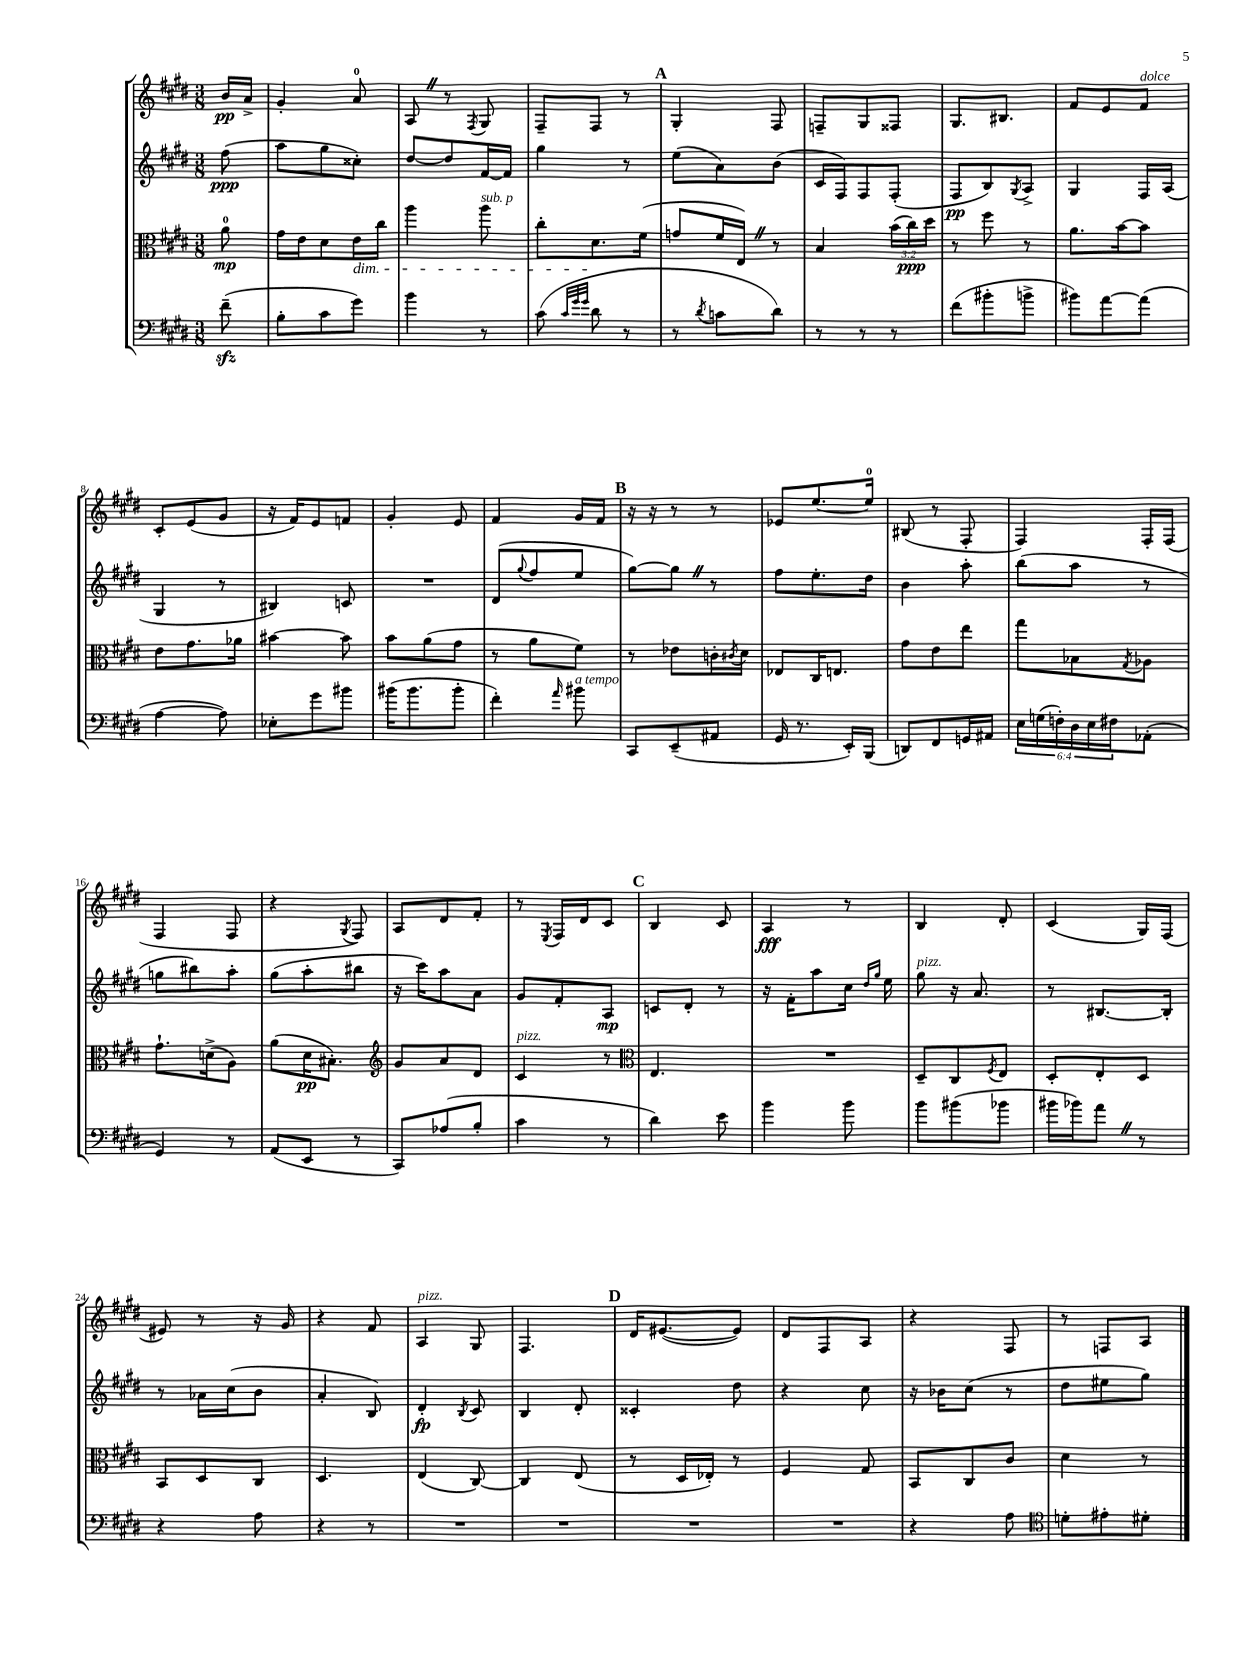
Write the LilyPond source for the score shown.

<<
\new StaffGroup <<
\new Staff = "s0" {
    \clef treble \key e \major \numericTimeSignature \time 3/8 \partial 8
    b'16\pp a'16-> |
    gis'4-. a'8-0 |
    a8 \once \override BreathingSign.text = \markup { \musicglyph "scripts.caesura.straight" } \breathe r8 \acciaccatura { fis8 } gis8 |
    fis8-- fis8 r8 |
    \mark \markup { \bold "A" } gis4-. fis8 |
    f8-- gis8 fisis8 |
    gis8. bis8. |
    fis'8 e'8 fis'8^\markup { \italic "dolce" } |
    cis'8-. e'8( gis'8 |
    r16 fis'16) e'8 f'8 |
    gis'4-. e'8 |
    fis'4 gis'16 fis'16 |
    \mark \markup { \bold "B" } r16 r16 r8 r8 |
    ees'8 e''8.~ e''16-0 |
    bis8( r8 fis8-. |
    fis4) fis16-. fis16( |
    fis4 fis8 |
    r4 \acciaccatura { gis8 } fis8) |
    a8 dis'8 fis'8-. |
    r8 \acciaccatura { e8 } fis16 dis'16 cis'8 |
    \mark \markup { \bold "C" } b4 cis'8 |
    a4\fff r8 |
    b4 dis'8-. |
    cis'4( gis16) fis16( |
    eis'8) r8 r16 gis'16 |
    r4 fis'8 |
    a4^\markup { \italic "pizz." } gis8 |
    fis4. |
    \mark \markup { \bold "D" } dis'16 eis'8.~( eis'8) |
    dis'8 fis8 a8 |
    r4 fis8 |
    r8 f8 a8 \bar "|." |
}
\new Staff = "s1" {
    \clef treble \key e \major \numericTimeSignature \time 3/8 \partial 8
    fis''8\ppp( |
    a''8 gis''8 cisis''8-.) |
    dis''8~ dis''8 fis'16~ fis'16 |
    gis''4 r8 |
    \mark \markup { \bold "A" } e''8( a'8) b'8( |
    cis'16 fis16) fis8 fis8-.( |
    fis8\pp b8) \acciaccatura { gis8 } a8-> |
    gis4 fis16 a16( |
    gis4 r8 |
    bis4) c'8 |
    R4. |
    dis'8( \appoggiatura { gis''8 } fis''8 e''8 |
    \mark \markup { \bold "B" } gis''8~) gis''8 \once \override BreathingSign.text = \markup { \musicglyph "scripts.caesura.straight" } \breathe r8 |
    fis''8 e''8.-. dis''16 |
    b'4 a''8-. |
    b''8( a''8 r8 |
    g''8 bis''8) a''8-. |
    gis''8( a''8-. bis''8 |
    r16 cis'''16) a''8 a'8 |
    gis'8 fis'8-. a8\mp |
    \mark \markup { \bold "C" } c'8 dis'8-. r8 |
    r16 fis'16-. a''8 cis''16 \grace { dis''16 gis''16 } e''16 |
    gis''8^\markup { \italic "pizz." } r16 a'8. |
    r8 bis8.~ bis16-. |
    r8 aes'16 cis''16( b'8 |
    a'4-. b8) |
    dis'4-.\fp \acciaccatura { b8 } cis'8 |
    b4 dis'8-. |
    \mark \markup { \bold "D" } cisis'4-. dis''8 |
    r4 cis''8 |
    r16 bes'16 cis''8( r8 |
    dis''8 eis''8 gis''8) \bar "|." |
}
\new Staff = "s2" {
    \clef alto \key e \major \numericTimeSignature \time 3/8 \override Staff.TupletNumber.text = #tuplet-number::calc-fraction-text \partial 8
    a'8-0\mp |
    gis'16 e'16 dis'8 e'16\dim cis''16 |
    a''4 a''8^\markup { \italic "sub. p" } |
    cis''8-. dis'8.\! fis'16( |
    \mark \markup { \bold "A" } g'8 fis'16 e16) \once \override BreathingSign.text = \markup { \musicglyph "scripts.caesura.straight" } \breathe r8 |
    b4 \tuplet 3/2 { b'16( cis''16\ppp) dis''16 } |
    r8 fis''8 r8 |
    a'8. b'16~ b'8 |
    e'8 gis'8. aes'16 |
    bis'4~ bis'8 |
    b'8 a'8( gis'8 |
    r8 a'8 fis'8) |
    \mark \markup { \bold "B" } r8 ees'8 c'16-. \acciaccatura { cis'8 } dis'16 |
    ees8 cis16 e8. |
    gis'8 e'8 e''8 |
    gis''8 bes8 \acciaccatura { gis8 } aes8 |
    gis'8.-! d'16->( a8) |
    a'8( dis'16\pp bis8.-.) |
    \clef treble gis'8 a'8 dis'8 |
    cis'4^\markup { \italic "pizz." } r8 |
    \mark \markup { \bold "C" } \clef alto e4. |
    R4. |
    dis8-- cis8 \acciaccatura { fis8 } e8 |
    dis8-. e8-. dis8 |
    b,8 dis8 cis8 |
    dis4. |
    e4( cis8~) |
    cis4 e8( |
    \mark \markup { \bold "D" } r8 dis16 ees16-.) r8 |
    fis4 gis8 |
    b,8 cis8 cis'8 |
    dis'4 r8 \bar "|." |
}
\new Staff = "s3" {
    \clef bass \key e \major \numericTimeSignature \time 3/8 \override Staff.TupletNumber.text = #tuplet-number::calc-fraction-text \partial 8
    fis'8--\sfz( |
    b8-. cis'8 gis'8) |
    b'4 r8 |
    cis'8( \grace { cis'32 gis'32 gis'32 } dis'8 r8 |
    \mark \markup { \bold "A" } r8 \acciaccatura { dis'8 } c'8 dis'8) |
    r8 r8 r8 |
    fis'8( bis'8-. b'8-> |
    bis'8) a'8~ a'8( |
    a4~ a8) |
    ees8-. gis'8 bis'8 |
    bis'16( bis'8. bis'8-. |
    fis'4-.) \grace { a'16 } bis'8^\markup { \italic "a tempo" } |
    \mark \markup { \bold "B" } cis,8 e,8--( ais,8 |
    gis,16 r8. e,16-.) b,,16( |
    d,8) fis,8 g,16 ais,16 |
    \tuplet 6/4 { e16 g16( f16-.) dis16 e16 fis16 } aes,8-.( |
    gis,4) r8 |
    a,8( e,8 r8 |
    cis,8) aes8( b8-. |
    cis'4 r8 |
    \mark \markup { \bold "C" } dis'4) e'8 |
    b'4 b'8 |
    b'8 bis'8( bes'8 |
    bis'16 bes'16) a'8 \once \override BreathingSign.text = \markup { \musicglyph "scripts.caesura.straight" } \breathe r8 |
    r4 a8 |
    r4 r8 |
    R4. |
    R4. |
    \mark \markup { \bold "D" } R4. |
    R4. |
    r4 a8 |
    \clef tenor d'8-. eis'8-. dis'8-. \bar "|." |
}
>>
>>
